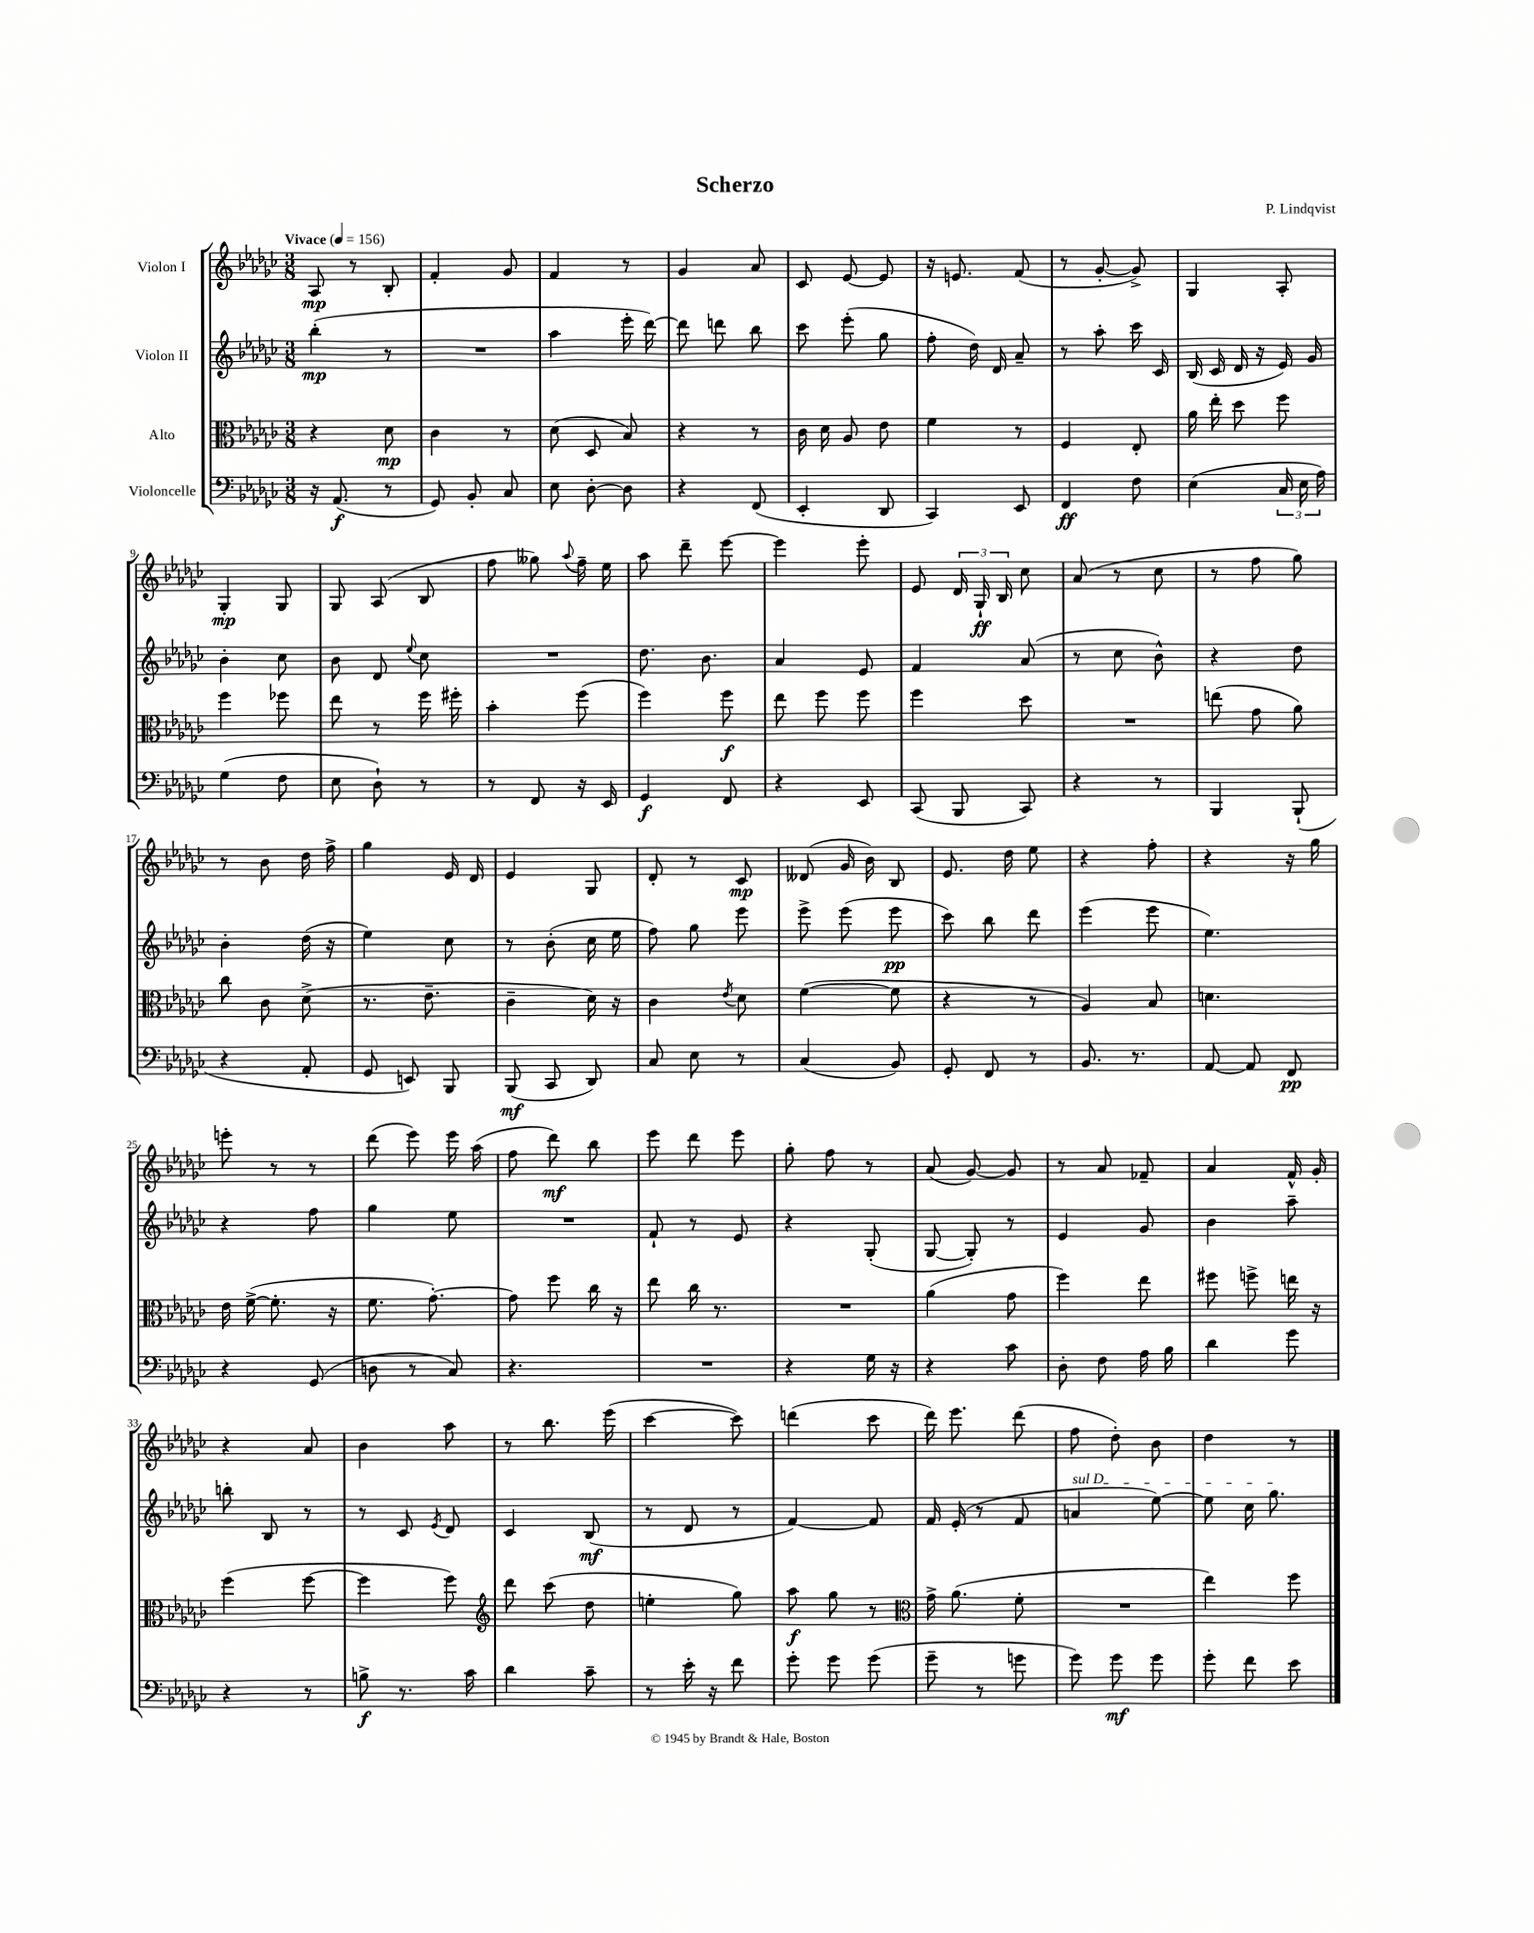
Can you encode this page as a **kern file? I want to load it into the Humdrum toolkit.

**kern	**kern	**kern	**kern
*staff4	*staff3	*staff2	*staff1
*clefF4	*clefC3	*clefG2	*clefG2
*k[b-e-a-d-g-c-]	*k[b-e-a-d-g-c-]	*k[b-e-a-d-g-c-]	*k[b-e-a-d-g-c-]
*M3/8	*M3/8	*M3/8	*M3/8
*MM156	*MM156	*MM156	*MM156
16r	4r	(4bb-'	8A-
(8.AA-	.	.	.
.	.	.	8r
8r	8d-	8r	8B-'
=	=	=	=
8GG-)	4c-	4.r	4f'
8BB-'	.	.	.
8C-	8r	.	8g-
=	=	=	=
8E-	(8d-	4aa-	4f
[8D-'	8D-	.	.
8D-]	8B-)	16eee-'	8r
.	.	[16ddd-)	.
=	=	=	=
4r	4r	8ddd-]	4g-
.	.	8ddd	.
(8FF	8r	8bb-	8a-
=	=	=	=
4EE-'	16c-	8ccc-	8c-
.	16d-	.	.
.	8A-	(8eee-'	[8e-
8DD-	8e-	8gg-	8e-]
=	=	=	=
4CC-)	4f	8ff'	16r
.	.	.	8.e
.	.	16dd-)	.
.	.	16d-	.
8EE-	8r	8a-~	(8f
=	=	=	=
4FF	4F	8r	8r
.	.	8aa-'	[8g-'
8F	8E-'	16ccc-	8g-^])
.	.	16c-	.
=	=	=	=
(4E-	16a-	(16B-	4G-
.	16ee-'	16c-	.
.	8dd-	16d-	.
.	.	16r	.
24C-	8ff	16e-)	8A-'
24E-	.	.	.
.	.	16g-	.
24A-)	.	.	.
=	=	=	=
(4G-	4ff	4b-'	4G-'
8F	8ff-	8cc-	8G-
=	=	=	=
8E-	8ee-	8b-	8G-
8D-`)	8r	8d-	(8A-
.	.	8qqee-	.
8r	16ff	8cc-	8B-
.	16ff#'	.	.
=	=	=	=
8r	4b-'	4.r	8ff
8FF	.	.	8gg--)
.	.	.	8qqaa-
16r	(8ff	.	16ff~
16EE-	.	.	16ee-
=	=	=	=
4GG-	4ff)	8.dd-	8aa-
.	.	.	8ddd-~
.	.	8.b-	.
8FF	8ff	.	[8eee-
=	=	=	=
4r	8ee-	4a-	4eee-]
.	8ff	.	.
8EE-	8ff	8e-	8eee-'
=	=	=	=
(8CC-	4ff	4f	8e-
8BBB-	.	.	24d-
.	.	.	24G-`
.	.	.	24B-
8CC-)	8dd-	(8a-	8cc-
=	=	=	=
4r	4.r	8r	(8a-
.	.	8cc-	8r
8r	.	8b-^^)	8cc-
=	=	=	=
4BBB-	(8ee	4r	8r
.	8g-	.	8ff
(8BBB-`	8a-)	8dd-	8gg-)
=	=	=	=
4r	8cc-	4b-'	8r
.	8c-	.	8b-
8AA-'	(8d-^	(16dd-	16dd-
.	.	16r	16ff^
=	=	=	=
8GG-	8.r	4ee-)	4gg-
8EE)	.	.	.
.	8.e-~	.	.
8BBB-	.	8cc-	16e-
.	.	.	16d-
=	=	=	=
(8BBB-	4c-~	8r	4e-
8CC-	.	(8b-'	.
8DD-)	16d-)	16cc-	8G-
.	16r	16ee-	.
=	=	=	=
8C-	4c-	8ff)	8d-'
8E-	.	8gg-	8r
.	8qe-	.	.
8r	8d-	8eee-	8c-
=	=	=	=
(4C-	([4f	8eee-^	(8d--
.	.	(8eee-	16g-
.	.	.	16b-)
8BB-)	8f]	8eee-	8B-
=	=	=	=
8GG-'	4r	8ccc-)	8.e-
8FF	.	8bb-	.
.	.	.	16dd-
8r	8r	8ddd-	8ee-
=	=	=	=
8.BB-	4A-)	(4eee-	4r
8.r	.	.	.
.	8B-	8eee-	8ff'
=	=	=	=
[8AA-	4.d	4.ee-)	4r
8AA-]	.	.	.
8FF	.	.	16r
.	.	.	16gg-
=	=	=	=
4r	16e-	4r	8eee'
.	([16f^	.	.
.	8.f']	.	8r
(8GG-	.	8ff	8r
.	16r	.	.
=	=	=	=
8D	8.f	4gg-	(8ddd-
8r	.	.	8eee-)
.	[8.g-')	.	.
8C-)	.	8ee-	16eee-
.	.	.	(16aa-
=	=	=	=
4.r	8g-]	4.r	8ff
.	8ff	.	8ddd-)
.	16cc-	.	8bb-
.	16r	.	.
=	=	=	=
4.r	8ee-	8f`	8eee-
.	16cc-	8r	8ddd-
.	8.r	.	.
.	.	8e-	8eee-
=	=	=	=
4r	4.r	4r	8gg-'
.	.	.	8ff
16G-	.	(8G-'	8r
16r	.	.	.
=	=	=	=
4r	(4a-	[8G-	(8a-
.	.	8G-'])	[8g-)
8c-	8g-	8r	8g-]
=	=	=	=
8D-'	4ff)	4e-	8r
8F	.	.	8a-
16A-	8ee-	8g-	8f-~
16B-	.	.	.
=	=	=	=
4d-	8ff#	4b-	4a-
.	8ff^	.	.
8g-	16ee	8aa-~	16f^^
.	16r	.	16g-'
=	=	=	=
4r	(4ff	8bb'	4r
.	.	8B-	.
8r	[8ff	8r	8a-
=	=	=	=
8B^	4ff]	8r	4b-
8.r	.	8c-	.
.	.	8qe-	.
.	8ff)	8d-	8aa-
16c-	.	.	.
=	=	=	=
*	*clefG2	*	*
4d-	8ddd-	4c-	8r
.	(8ccc-	.	8.bb-
8c-~	8dd-	(8B-	.
.	.	.	(16eee-
=	=	=	=
8r	4ee'	8r	[4ccc-
16e-'	.	8d-	.
16r	.	.	.
8f	8gg-)	8r	8ccc-])
=	=	=	=
8g-'	8aa-	[4f)	(4ddd
8g-	8gg-	.	.
(8g-	8r	8f]	8ccc-
=	=	=	=
*	*clefC3	*	*
8g-~	16g-^	16f	16ddd-)
.	(8.a-	(16e-'	8.eee-
8r	.	8r	.
8g	8f'	8f	(8ddd-
=	=	=	=
8g-)	4.r	4a	8ff
8g-	.	.	8dd-')
8g-	.	[8ee-)	8b-
=	=	=	=
8g-'	4ee-)	8ee-]	4dd-
8f	.	16cc-	.
.	.	8.gg-	.
8e-	8ff	.	8r
==	==	==	==
*-	*-	*-	*-
